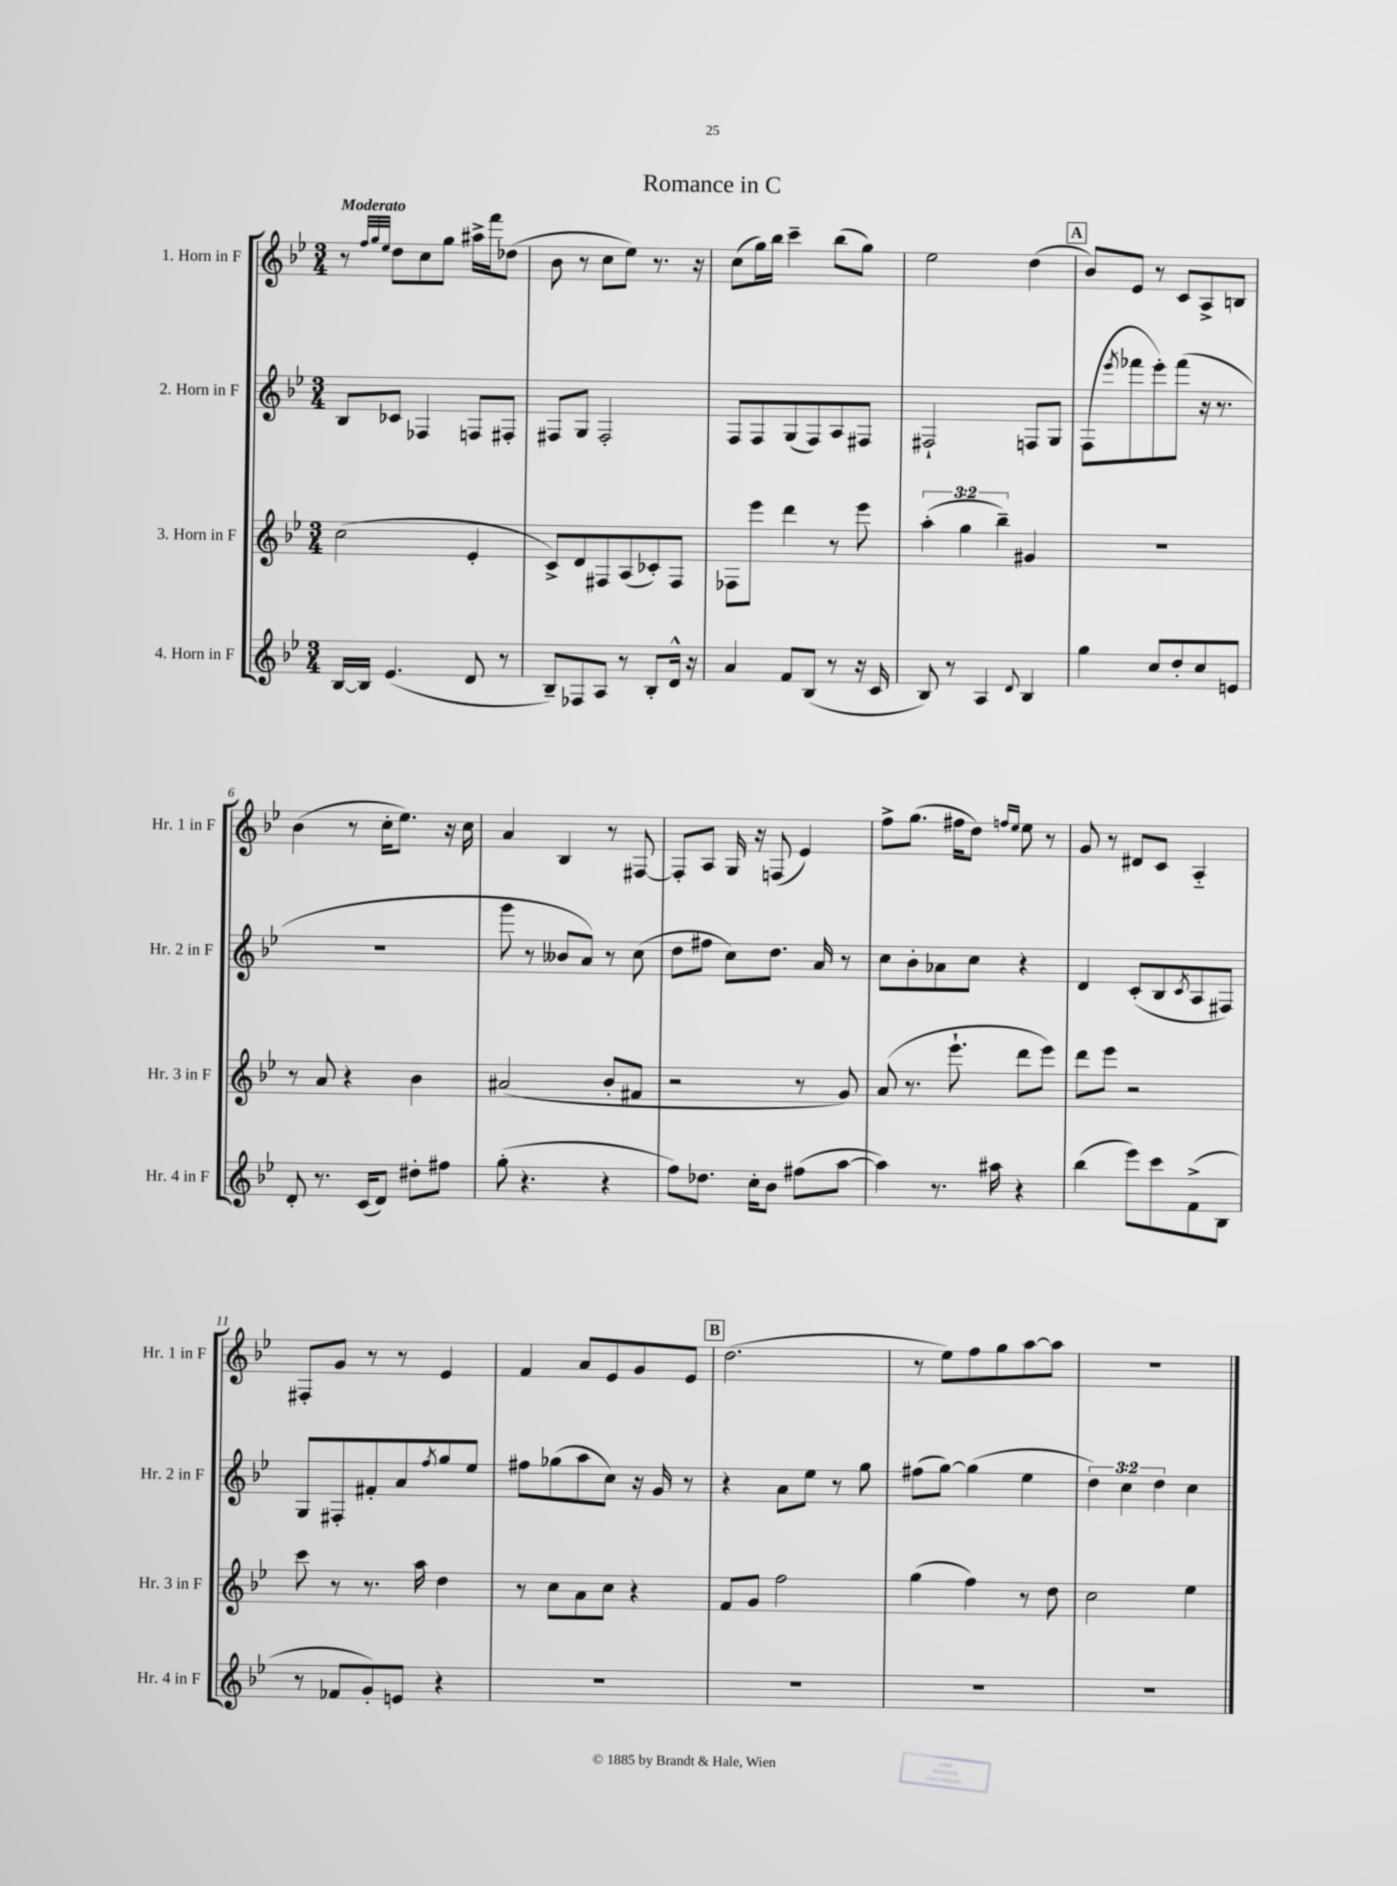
\header { title = "Romance in C" }
<<
\new StaffGroup <<
\new Staff = "s0" \with { instrumentName = "1. Horn in F" shortInstrumentName = "Hr. 1 in F" } {
    \clef treble \key bes \major \numericTimeSignature \time 3/4 \tempo "Moderato"
    r8 \grace { f''32 g''32 ees''32 } d''8 c''8 g''8 ais''16-> f'''16 des''8( |
    bes'8 r8 c''8 ees''8) r8. r16 |
    c''8( g''16) bes''16 c'''4-- bes''8( g''8) |
    ees''2 d''4( |
    \mark \markup { \box "A" } bes'8) ees'8 r8 c'8 a8-> b8 |
    bes'4( r8 c''16-. ees''8.) r16 c''16 |
    a'4 bes4 r8 fis8~ |
    fis8-. a8 g16 r16 f8( ees'4) |
    f''8-> g''8.( fis''16 d''8) \grace { f''16 ees''16 } ees''8 r8 |
    g'8 r8 dis'8 c'8 a4-_ |
    fis8-. g'8 r8 r8 ees'4 |
    f'4 a'8 ees'8 g'8 ees'8 |
    \mark \markup { \box "B" } d''2.( |
    r8 ees''8) f''8 g''8 a''8~ a''8 |
    R2. \bar "|." |
}
\new Staff = "s1" \with { instrumentName = "2. Horn in F" shortInstrumentName = "Hr. 2 in F" } {
    \clef treble \key bes \major \numericTimeSignature \time 3/4 \override Staff.TupletNumber.text = #tuplet-number::calc-fraction-text
    bes8 ces'8 fes4 f8 fis8-. |
    fis8 g8 fis2-. |
    f8 f8 g8( f8) a8 fis8 |
    fis2-! f8 g8 |
    \mark \markup { \box "A" } f8( \acciaccatura { ees'''8 } fes'''8 ees'''8-.) fes'''8( r16 r8. |
    R2. |
    g'''8 r8 beses'8 a'8) r8 c''8( |
    d''8 fis''8 c''8) d''8. a'16 r8 |
    c''8 bes'8-. aes'8 c''8 r4 |
    d'4 c'8-.( bes8 \acciaccatura { c'8 } a8 fis8) |
    g8 fis8-. fis'8-. a'8 \acciaccatura { f''8 } g''8 ees''8 |
    fis''8 ges''8( a''8 c''8) r16 g'16 r8 |
    \mark \markup { \box "B" } r4 a'8 ees''8 r8 g''8 |
    fis''8( g''8~) g''4( ees''4 |
    \tuplet 3/2 { d''4) c''4 d''4 } c''4 \bar "|." |
}
\new Staff = "s2" \with { instrumentName = "3. Horn in F" shortInstrumentName = "Hr. 3 in F" } {
    \clef treble \key bes \major \numericTimeSignature \time 3/4 \override Staff.TupletNumber.text = #tuplet-number::calc-fraction-text
    c''2( ees'4-. |
    c'8->) d'8 fis8 a8( ces'8-.) fis8 |
    fes8 ees'''8 d'''4 r8 ees'''8 |
    \tuplet 3/2 { a''4-.( g''4 bes''4--) } gis'4 |
    \mark \markup { \box "A" } R2. |
    r8 a'8 r4 bes'4 |
    ais'2( bes'8-. fis'8 |
    r2 r8 g'8) |
    a'8( r8. ees'''8.-! d'''8 ees'''8) |
    d'''8 ees'''8 r2 |
    c'''8 r8 r8. a''16 d''4 |
    r8 c''8 a'8 c''8 r4 |
    \mark \markup { \box "B" } f'8 g'8 f''2 |
    g''4( f''4) r8 d''8 |
    c''2 ees''4 \bar "|." |
}
\new Staff = "s3" \with { instrumentName = "4. Horn in F" shortInstrumentName = "Hr. 4 in F" } {
    \clef treble \key bes \major \numericTimeSignature \time 3/4
    bes16~ bes16 ees'4.( d'8 r8 |
    bes8--) fes8 a8 r8 bes8-. d'16-^ r16 |
    a'4 f'8 bes8( r8 r16 c'16 |
    bes8) r8 a4 \appoggiatura { d'8 } bes4 |
    \mark \markup { \box "A" } g''4 c''8 d''8-. c''8 e'8 |
    d'8-. r8. c'16( d'8) dis''8-. fis''8 |
    g''8-.( r4. r4 |
    f''8) des''8. c''16-. bes'8 fis''8( a''8~ |
    a''4) r8. ais''16 r4 |
    bes''4( ees'''8) c'''8 f'8->( bes8 |
    r8 fes'8 g'8-.) e'8 r4 |
    R2. |
    \mark \markup { \box "B" } R2. |
    R2. |
    R2. \bar "|." |
}
>>
>>
